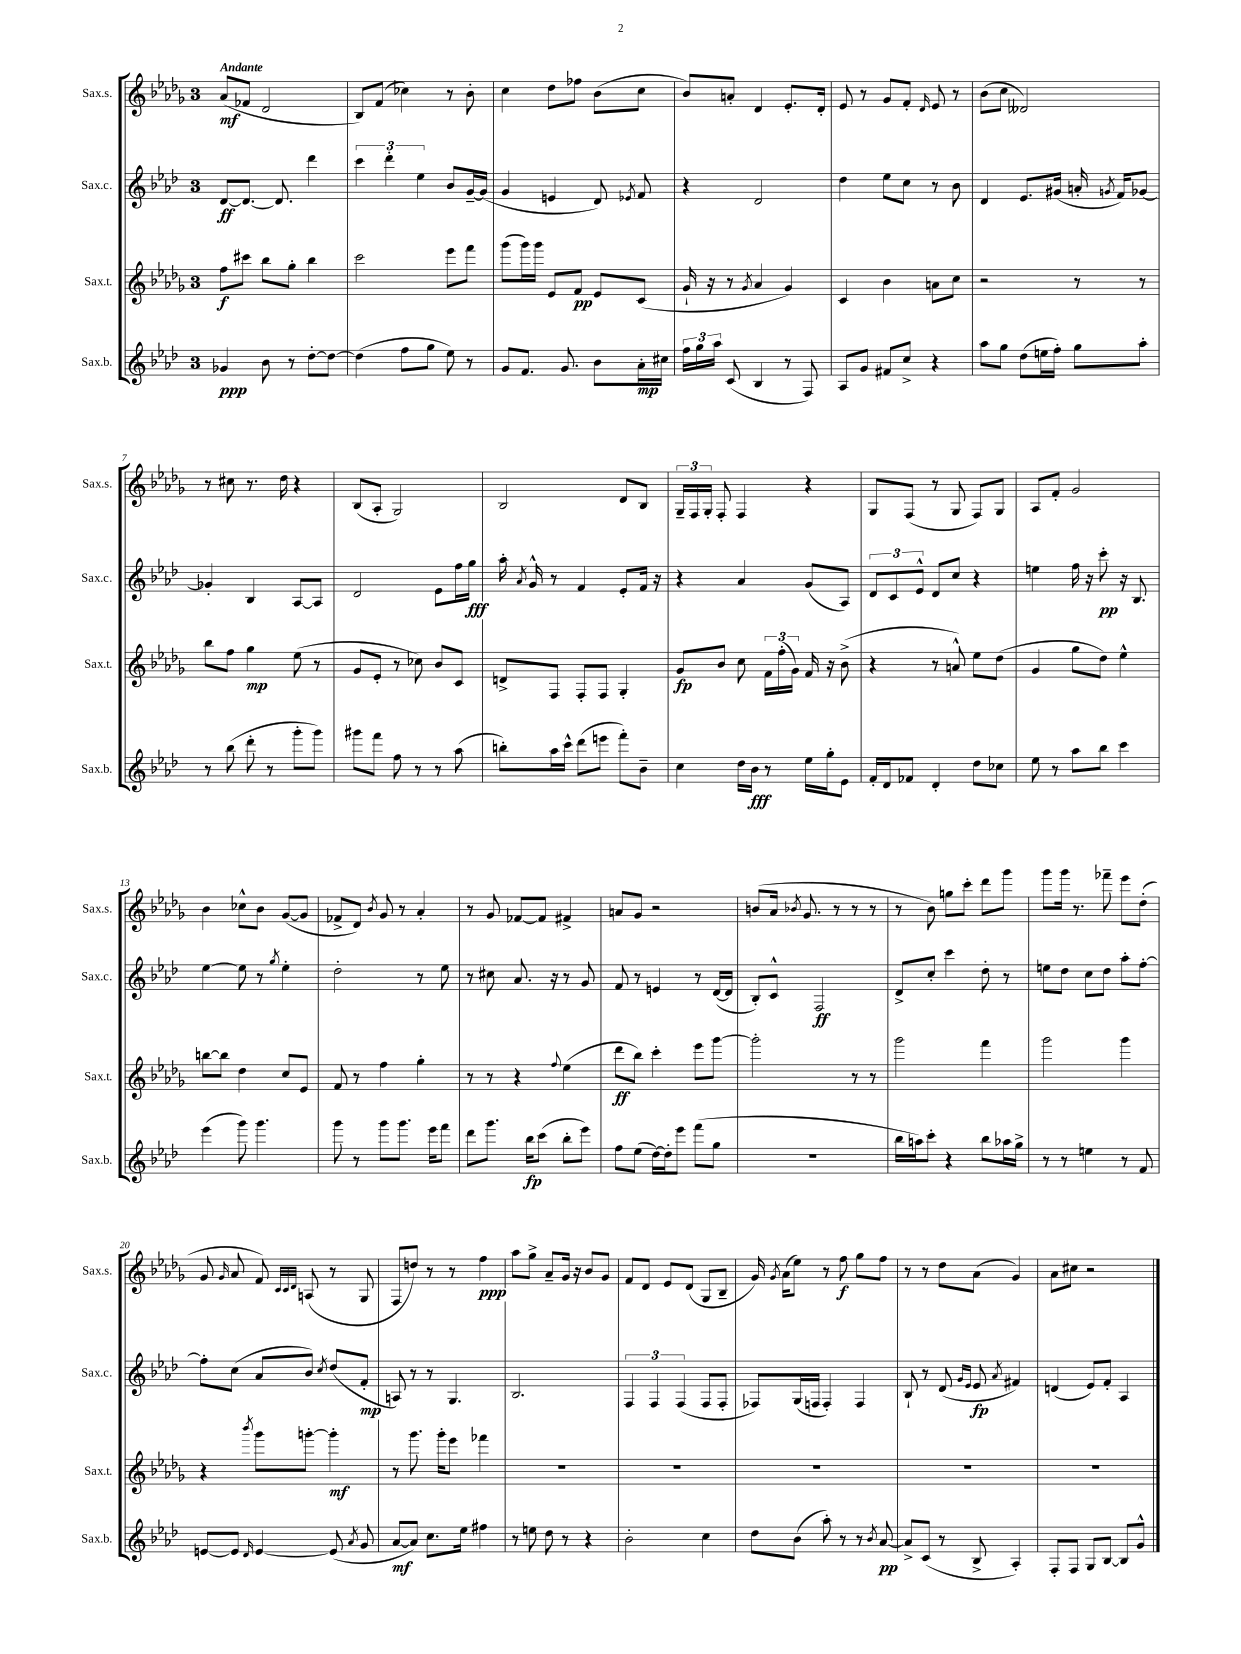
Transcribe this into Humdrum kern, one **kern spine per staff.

**kern	**dynam	**kern	**dynam	**kern	**dynam	**kern	**dynam
*part4	*part4	*part3	*part3	*part2	*part2	*part1	*part1
*staff4	*staff4	*staff3	*staff3	*staff2	*staff2	*staff1	*staff1
*I"Sax.b.	*	*I"Sax.t.	*	*I"Sax.c.	*	*I"Sax.s.	*
*I'Sax.b.	*	*I'Sax.t.	*	*I'Sax.c.	*	*I'Sax.s.	*
*clefG2	*	*clefG2	*	*clefG2	*	*clefG2	*
*k[b-e-a-d-]	*	*k[b-e-a-d-g-]	*	*k[b-e-a-d-]	*	*k[b-e-a-d-g-]	*
*M3/4	*	*M3/4	*	*M3/4	*	*M3/4	*
=1	=1	=1	=1	=1	=1	=1	=1
!	!	!	!	!	!	!LO:TX:a:B:t=Andante	!
4g-X/	ppp	8ff\L	f	[8d-/L	ff	(8a-/L	mf
.	.	8ccc#X\J	.	8.d-/J_	.	8f-X/J	.
8b-\	.	8bb-\L	.	.	.	2d-/	.
.	.	.	.	8.d-/]	.	.	.
8r	.	8gg-'\J	.	.	.	.	.
[8dd-'\L	.	4bb-\	.	4ddd-\	.	.	.
8dd-\J_	.	.	.	.	.	.	.
=2	=2	=2	=2	=2	=2	=2	=2
(4dd-\]	.	2ccc\	.	6ccc\	.	8B-/L)	.
.	.	.	.	.	.	(8f/J	.
.	.	.	.	6ddd-'\	.	.	.
8ff\L	.	.	.	.	.	4cc-X\)	.
.	.	.	.	6ee-\	.	.	.
8gg\J	.	.	.	.	.	.	.
8ee-\)	.	8eee-\L	.	8b-/L	.	8r	.
8r	.	8fff\J	.	[16g~/L	.	8b-'\	.
.	.	.	.	(16g/JJ]	.	.	.
=3	=3	=3	=3	=3	=3	=3	=3
8g/L	.	(8ggg-\L	.	4g/	.	4cc\	.
8.f/J	.	16ggg-\L)	.	.	.	.	.
.	.	16ggg-\JJ	.	.	.	.	.
.	.	8e-/L	.	4en/	.	8dd-\L	.
8.g/	.	.	.	.	.	.	.
.	.	8f/J	pp	.	.	8ff-X\J	.
8b-\L	.	8e-/L	.	8d-/)	.	(8b-\L	.
.	.	.	.	8qe-X/	.	.	.
16a-'\L	mp	(8c/J	.	8f/	.	8cc\J	.
16cc#X\JJ	.	.	.	.	.	.	.
=4	=4	=4	=4	=4	=4	=4	=4
24ff\LL	.	16g-`/	.	4r	.	8b-/L)	.
24gg\	.	.	.	.	.	.	.
.	.	16r	.	.	.	.	.
24aa-\JJ	.	.	.	.	.	.	.
(8c/	.	8r	.	.	.	8an'/J	.
.	.	8qg-/	.	.	.	.	.
4B-/	.	4a-/	.	2d-/	.	4d-/	.
8r	.	4g-/)	.	.	.	8.e-'/L	.
8F/)	.	.	.	.	.	.	.
.	.	.	.	.	.	16d-'/Jk	.
=5	=5	=5	=5	=5	=5	=5	=5
8A-/L	.	4c/	.	4dd-\	.	8e-/	.
8g/J	.	.	.	.	.	8r	.
8f#X/L	.	4b-\	.	8ee-\L	.	8g-/L	.
8cc^/J	.	.	.	8cc\J	.	8f'/J	.
.	.	.	.	.	.	16qqd-/	.
4r	.	8an\L	.	8r	.	8e-/	.
.	.	8cc\J	.	8b-\	.	8r	.
=6	=6	=6	=6	=6	=6	=6	=6
8aa-\L	.	2r	.	4d-/	.	(8b-\L	.
8gg\J	.	.	.	.	.	8cc\J	.
(8dd-\L	.	.	.	8.e-/L	.	2d--X/)	.
16een\L	.	.	.	.	.	.	.
16ff'\JJ)	.	.	.	(16g#X/Jk	.	.	.
8gg\L	.	8r	.	16an'/	.	.	.
.	.	.	.	8qgn/	.	.	.
.	.	.	.	16f/KL)	.	.	.
8aa-'\J	.	8r	.	[8g-X/J	.	.	.
!!LO:LB:g=z
=7	=7	=7	=7	=7	=7	=7	=7
8r	.	8bb-\L	.	4g-X'/]	.	8r	.
(8bb-\	.	8ff\J	.	.	.	8cc#X\	.
8ddd-'\	.	4gg-\	mp	4B-/	.	8.r	.
8r	.	.	.	.	.	.	.
.	.	.	.	.	.	16dd-\	.
8ggg'\L	.	(8ee-\	.	[8A-/L	.	4r	.
8ggg\J)	.	8r	.	8A-/J]	.	.	.
=8	=8	=8	=8	=8	=8	=8	=8
8ggg#X\L	.	8g-/L	.	2d-/	.	(8B-/L	.
8fff\J	.	8e-'/J	.	.	.	8A-'/J	.
8ff\	.	8r	.	.	.	2G-/)	.
8r	.	8cc-X\)	.	.	.	.	.
8r	.	8b-/L	.	8e-\L	.	.	.
(8aa-\	.	8c/J	.	16ff\L	.	.	.
.	.	.	.	16gg\JJ	fff	.	.
=9	=9	=9	=9	=9	=9	=9	=9
8bbn'\L)	.	8dn^/L	.	16aa-'\	.	2B-/	.
.	.	.	.	8qa-/	.	.	.
.	.	.	.	16g^^/	.	.	.
16aa-\L	.	8F/J	.	8r	.	.	.
16ccc^^\JJ	.	.	.	.	.	.	.
(8ddd-\L	.	8F'/L	.	4f/	.	.	.
8eeen\J	.	8F/J	.	.	.	.	.
8fff'\L)	.	4G-'/	.	8e-'/L	.	8d-/L	.
8b-~\J	.	.	.	16f/Jk	.	8B-/J	.
.	.	.	.	16r	.	.	.
=10	=10	=10	=10	=10	=10	=10	=10
4cc\	.	8g-/L	fp	4r	.	24G-~/LL	.
.	.	.	.	.	.	24F/	.
.	.	.	.	.	.	24G-'/JJ	.
.	.	8b-/J	.	.	.	8F'/	.
16dd-\LL	.	8cc\	.	4a-/	.	4F/	.
16b-\JJ	fff	.	.	.	.	.	.
8r	.	24f\LL	.	.	.	.	.
.	.	(24ff'\	.	.	.	.	.
.	.	24g-\JJ)	.	.	.	.	.
16ee-\LL	.	16f/	.	(8g/L	.	4r	.
16gg'\J	.	16r	.	.	.	.	.
8e-\J	.	(8b-^\	.	8A-/J)	.	.	.
=11	=11	=11	=11	=11	=11	=11	=11
16f'/LL	.	4r	.	12d-/L	.	8G-/L	.
16d-/J	.	.	.	.	.	.	.
.	.	.	.	12c/	.	.	.
8f-X/J	.	.	.	.	.	(8F/J	.
.	.	.	.	12e-^^/J	.	.	.
4d-'/	.	8r	.	8d-/L	.	8r	.
.	.	8an^^/)	.	8cc/J	.	8G-/	.
8dd-\L	.	8ee-\L	.	4r	.	8F/L)	.
8cc-X\J	.	(8dd-\J	.	.	.	8G-/J	.
=12	=12	=12	=12	=12	=12	=12	=12
8ee-\	.	4g-/	.	4een\	.	8A-/L	.
8r	.	.	.	.	.	8f'/J	.
8aa-\L	.	8gg-\L	.	16ff\	.	2g-/	.
.	.	.	.	16r	.	.	.
8bb-\J	.	8dd-\J)	.	8ccc'\	pp	.	.
4ccc\	.	4ee-^^\	.	16r	.	.	.
.	.	.	.	8.B-/	.	.	.
!!LO:LB:g=z
=13	=13	=13	=13	=13	=13	=13	=13
(4eee-\	.	[8bbn\L	.	[4ee-\	.	4b-\	.
.	.	8bb\J]	.	.	.	.	.
8ggg\)	.	4dd-\	.	8ee-\]	.	8cc-X^^\L	.
4.ggg\	.	.	.	8r	.	8b-\J	.
.	.	.	.	8qgg/	.	.	.
.	.	8cc/L	.	4ee-'\	.	([8g-/L	.
.	.	8e-/J	.	.	.	8g-/J]	.
=14	=14	=14	=14	=14	=14	=14	=14
8ggg\	.	8f/	.	2dd-'\	.	8f-X^/L	.
8r	.	8r	.	.	.	8d-/J)	.
.	.	.	.	.	.	8qb-/	.
8ggg\L	.	4ff\	.	.	.	8g-/	.
8.ggg\J	.	.	.	.	.	8r	.
.	.	4gg-'\	.	8r	.	4a-'/	.
16eee-\KL	.	.	.	.	.	.	.
8fff\J	.	.	.	8ee-\	.	.	.
=15	=15	=15	=15	=15	=15	=15	=15
8ddd-\L	.	8r	.	8r	.	8r	.
8.ggg\J	.	8r	.	8cc#X\	.	8g-/	.
.	.	4r	.	8.a-/	.	[8f-X/L	.
16bb-\KL	fp	.	.	.	.	.	.
(8ccc\J	.	.	.	.	.	8f-/J]	.
.	.	.	.	16r	.	.	.
.	.	8qqff/	.	.	.	.	.
8bb-'\L	.	(4ee-\	.	8r	.	4f#X^/	.
8eee-\J)	.	.	.	8g/	.	.	.
=16	=16	=16	=16	=16	=16	=16	=16
8ff\L	.	8ddd-\L	ff	8f/	.	8an/L	.
(8ee-\J	.	8bb-\J)	.	8r	.	8g-/J	.
[16dd-\LL)	.	4ccc'\	.	4en/	.	2r	.
16dd-'\J]	.	.	.	.	.	.	.
8eee-\J	.	.	.	.	.	.	.
(8fff\L	.	8eee-\L	.	8r	.	.	.
8gg\J	.	[8ggg-\J	.	([16d-/LL	.	.	.
.	.	.	.	16d-/JJ]	.	.	.
=17	=17	=17	=17	=17	=17	=17	=17
2.r	.	2ggg-'\]	.	8B-'/L)	.	(8bn/L	.
.	.	.	.	8c^^/J	.	16a-/Jk	.
.	.	.	.	.	.	8qb-X/	.
.	.	.	.	.	.	8.g-/	.
.	.	.	.	2F/	ff	.	.
.	.	.	.	.	.	8r	.
.	.	8r	.	.	.	8r	.
.	.	8r	.	.	.	8r	.
=18	=18	=18	=18	=18	=18	=18	=18
16bb-\LL	.	2ggg-\	.	8d-^/L	.	8r	.
16aan\J)	.	.	.	.	.	.	.
8ccc'\J	.	.	.	8cc'/J	.	8b-\)	.
4r	.	.	.	4ccc\	.	8ggn\L	.
.	.	.	.	.	.	8ccc'\J	.
8bb-\L	.	4fff\	.	8dd-'\	.	8ddd-\L	.
16aa-X\L	.	.	.	8r	.	8ggg-\J	.
16gg^\JJ	.	.	.	.	.	.	.
=19	=19	=19	=19	=19	=19	=19	=19
8r	.	2ggg-\	.	8een\L	.	8ggg-\L	.
8r	.	.	.	8dd-\J	.	16ggg-\Jk	.
.	.	.	.	.	.	8.r	.
4een\	.	.	.	8cc\L	.	.	.
.	.	.	.	8dd-\J	.	8fff-X~\	.
8r	.	4ggg-\	.	8aa-'\L	.	8eee-\L	.
8f/	.	.	.	[8ff'\J	.	(8dd-'\J	.
!!LO:LB:g=z
=20	=20	=20	=20	=20	=20	=20	=20
[8en/L	.	4r	.	8ff'\L]	.	8g-/	.
.	.	.	.	.	.	16qqg-/	.
8e/J]	.	.	.	(8cc\J	.	8a-/	.
16qqd-/	.	8qbbb-/	.	.	.	.	.
[4e/	.	8ggg-\L	.	8a-/L	.	8f/)	.
.	.	.	.	.	.	32qqc/LLL	.
.	.	.	.	.	.	32qqc/	.
.	.	.	.	.	.	32qqd-/JJJ	.
.	.	[8gggn'\J	.	8b-/J)	.	(8An/	.
.	.	.	.	8qcc/	.	.	.
(8e/]	.	4ggg'\]	mf	(8dd-/L	.	8r	.
8qa-/	.	.	.	.	.	.	.
8g/	.	.	.	8f'/J	mp	8G-/	.
=21	=21	=21	=21	=21	=21	=21	=21
[8a-/L	mf	8r	.	8An/)	.	8F/L	.
8a-/J])	.	8.ggg-\	.	8r	.	8ddn/J)	.
8.cc\L	.	.	.	8r	.	8r	.
.	.	16ggg-'\KL	.	.	.	.	.
.	.	8eee-\J	.	4.G/	.	8r	.
16ee-\Jk	.	.	.	.	.	.	.
4ff#X\	.	4fff-X\	.	.	.	4ff\	ppp
=22	=22	=22	=22	=22	=22	=22	=22
8r	.	2.r	.	2.B-/	.	8aa-\L	.
8een\	.	.	.	.	.	8gg-^\J	.
8dd-\	.	.	.	.	.	8a-~/L	.
8r	.	.	.	.	.	16g-/Jk	.
.	.	.	.	.	.	16r	.
4r	.	.	.	.	.	8b-/L	.
.	.	.	.	.	.	8g-/J	.
=23	=23	=23	=23	=23	=23	=23	=23
2b-'\	.	2.r	.	6F/	.	8f/L	.
.	.	.	.	.	.	8d-/J	.
.	.	.	.	6F/	.	.	.
.	.	.	.	.	.	8e-/L	.
.	.	.	.	(6F/	.	.	.
.	.	.	.	.	.	(8d-/J	.
4cc\	.	.	.	8F/L	.	8G-/L	.
.	.	.	.	8F'/J	.	8B-~/J	.
=24	=24	=24	=24	=24	=24	=24	=24
8dd-\L	.	2.r	.	8F-X/L)	.	16g-/)	.
.	.	.	.	.	.	8qg-/	.
.	.	.	.	.	.	(16a-\KL	.
(8b-\J	.	.	.	(16G/L	.	8ee-\J)	.
.	.	.	.	16Fn/JJ	.	.	.
8aa-'\)	.	.	.	4F'/)	.	8r	.
8r	.	.	.	.	.	8ff\	f
8r	.	.	.	4F/	.	8gg-\L	.
8qb-/	.	.	.	.	.	.	.
[8a-/	pp	.	.	.	.	8ff\J	.
=25	=25	=25	=25	=25	=25	=25	=25
8a-^/L]	.	2.r	.	8B-`/	.	8r	.
(8c/J	.	.	.	8r	.	8r	.
8r	.	.	.	(8d-/	.	8dd-\L	.
.	.	.	.	16qqg/LL	.	.	.
.	.	.	.	16qqe-/JJ	.	.	.
8B-^/	.	.	.	8e-/	fp	(8a-\J	.
.	.	.	.	8qa-/	.	.	.
4A-'/)	.	.	.	4f#X/)	.	4g-/)	.
=26	=26	=26	=26	=26	=26	=26	=26
8F'/L	.	2.r	.	(4dn/	.	8a-\L	.
8F/J	.	.	.	.	.	8cc#X\J	.
8G/L	.	.	.	8e-/L)	.	2r	.
[8B-/J	.	.	.	8f'/J	.	.	.
8B-/L]	.	.	.	4A-/	.	.	.
8g^^/J	.	.	.	.	.	.	.
==	==	==	==	==	==	==	==
*-	*-	*-	*-	*-	*-	*-	*-
